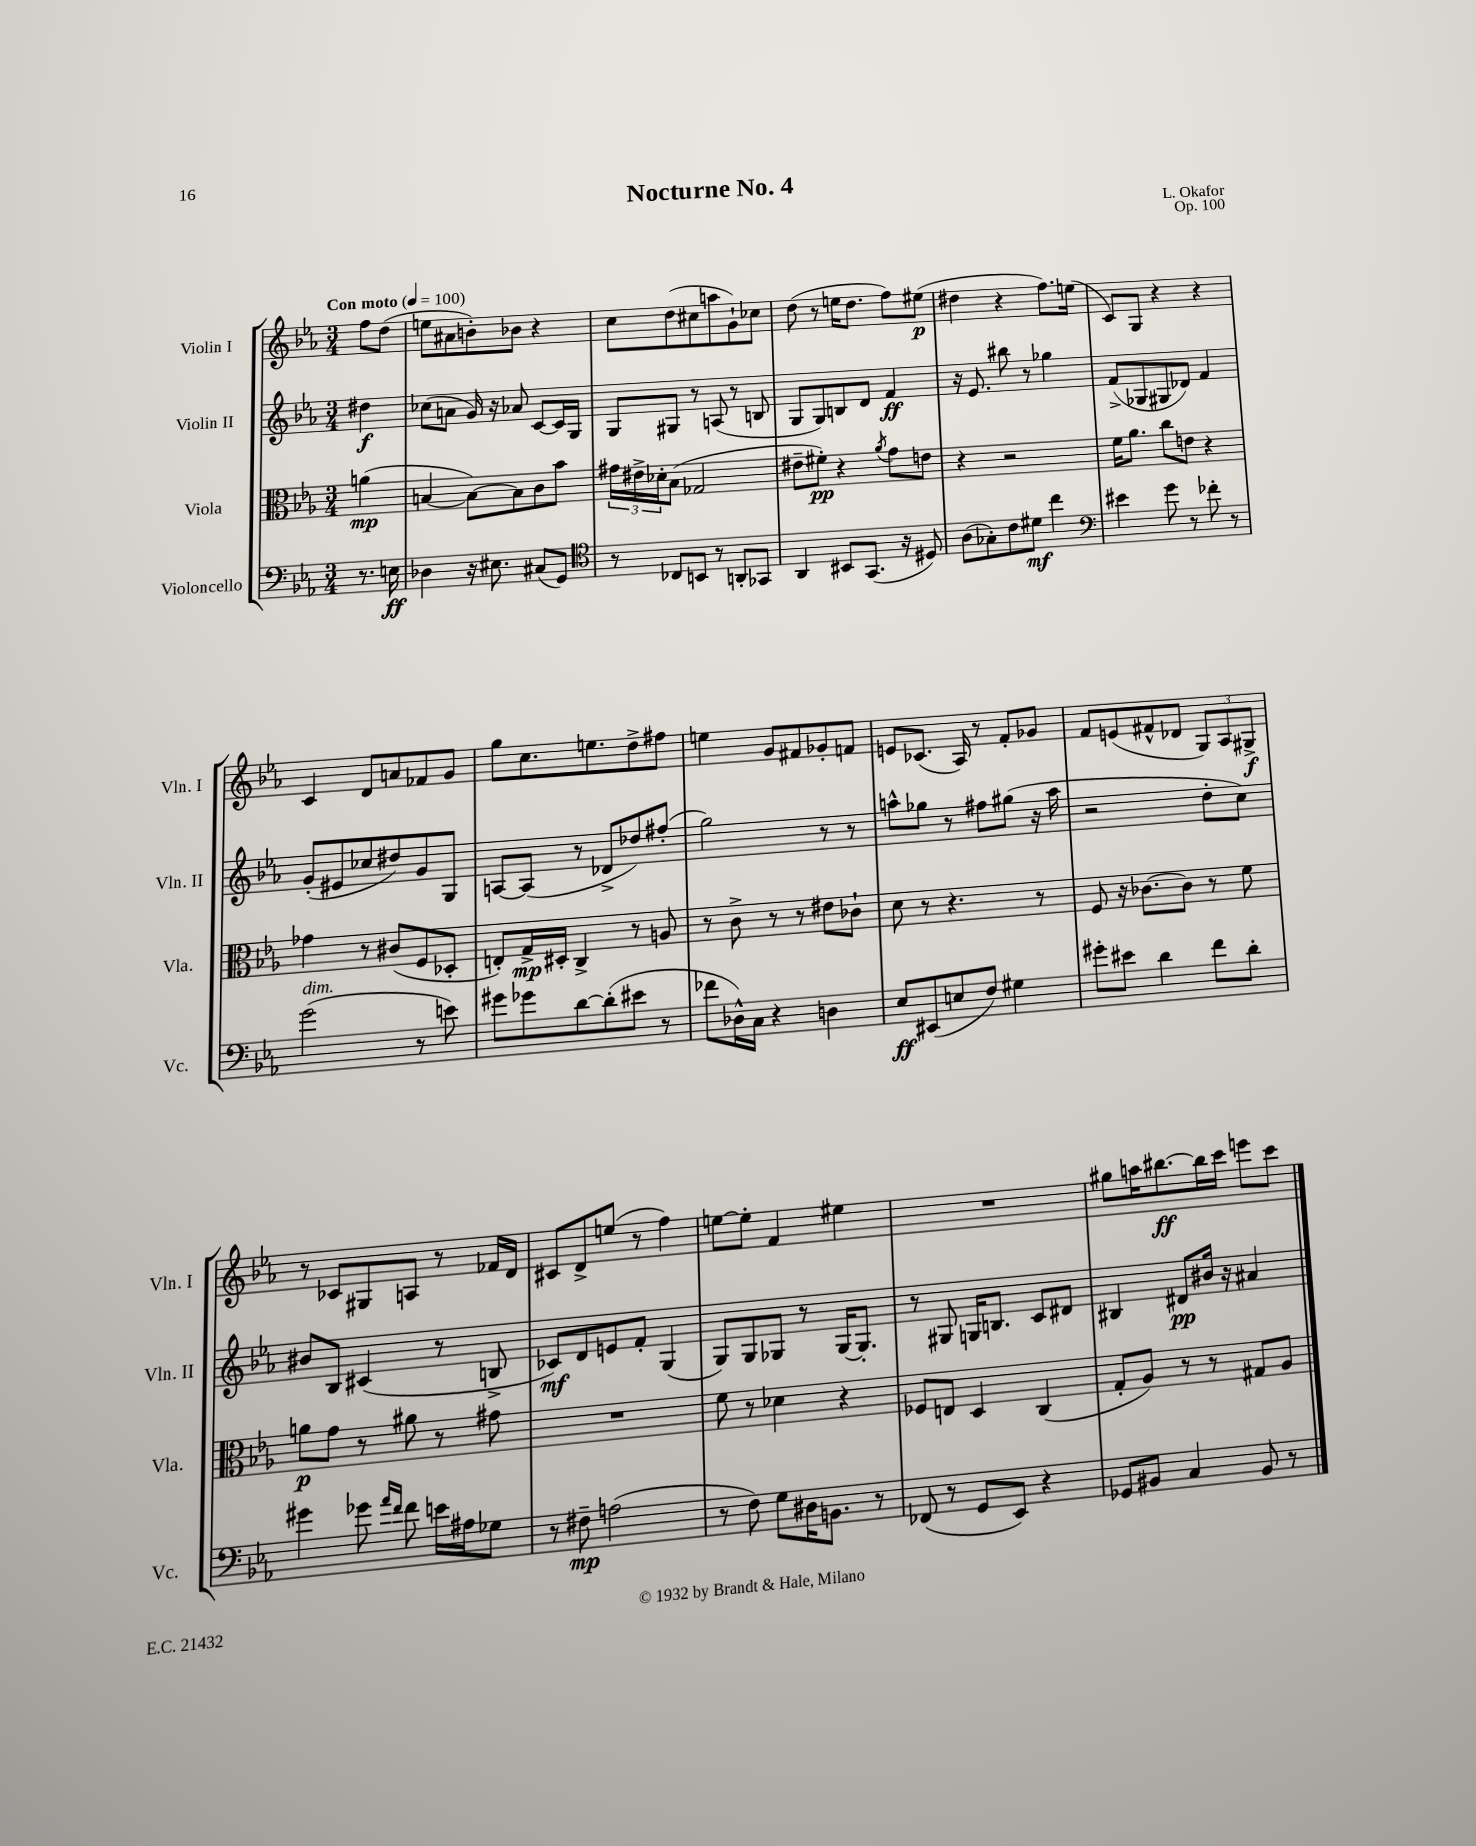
\header { title = "Nocturne No. 4" composer = "L. Okafor" opus = "Op. 100" }
<<
\new StaffGroup <<
\new Staff = "s0" \with { instrumentName = "Violin I" shortInstrumentName = "Vln. I" } {
    \clef treble \key ees \major \numericTimeSignature \time 3/4 \partial 4 \tempo "Con moto" 4 = 100
    f''8 d''8( |
    e''8 ais'8 b'8-.) bes'8 r4 |
    c''8 d''8( cis''8 a''8 g'8-!) ces''8 |
    d''8( r8 e''16 d''8. f''8) eis''8\p( |
    dis''4 r4 f''8.) e''16( |
    c'8) g8 r4 r4 |
    c'4 d'8 a'8 fes'8 g'8 |
    g''8 c''8. e''8. d''8-> fis''8 |
    e''4 g'8 fis'8 ges'8-. f'8 |
    e'8 ces'8.( aes16) r8 f'8-. ges'8 |
    f'8 e'8( fis'8-^ des'8 \tuplet 3/2 { g8) aes8 gis8->\f } |
    r8 ces'8 gis8 a8 r8 fes'16 d'16 |
    cis'8 d'8-> e''8( r8 f''4) |
    e''8~ e''8-. f'4 eis''4 |
    R2. |
    gis''8 a''16 bis''8.~\ff bis''16 c'''16 e'''8 c'''8 \bar "|." |
}
\new Staff = "s1" \with { instrumentName = "Violin II" shortInstrumentName = "Vln. II" } {
    \clef treble \key ees \major \numericTimeSignature \time 3/4 \partial 4
    dis''4\f |
    ces''8( a'8 g'16) r16 aes'8 c'8~ c'16 g16 |
    g8 gis8 r8 a8( r8 b8 |
    g8 g8) b8 d'8 f'4\ff |
    r16 ees'8. bis''8 r8 ges''4 |
    f'8->( ges8 gis8 des'8) f'4 |
    g'8-.( eis'8 ces''8 dis''8) g'8 g8 |
    a8~ a8( r8 des'8-> des''8) fis''8-.( |
    g''2) r8 r8 |
    a''8-^ ges''8 r8 fis''8 gis''8( r16 a''16 |
    r2 d''8-. c''8) |
    bis'8 bes8 cis'4( r8 b8-> |
    ces'8\mf) d'8 e'8 f'8-. g4( |
    g8) g8 ges8 r8 ges16~ ges8.-. |
    r8 gis8 g16 b8. c'8 dis'8 |
    bis4 dis'8\pp bis'16 r16 ais'4 \bar "|." |
}
\new Staff = "s2" \with { instrumentName = "Viola" shortInstrumentName = "Vla." } {
    \clef alto \key ees \major \numericTimeSignature \time 3/4 \partial 4
    a'4\mp( |
    b4~ b8~) b8 c'8 bes'8 |
    \tuplet 3/2 { gis'16 eis'16-> des'16-. } bes8( ges2 |
    eis'8-- fis'8-.\pp) r4 \acciaccatura { aes'8 } g'8 e'8 |
    r4 r2 |
    f'16 aes'8. c''8 e'8 r4 |
    ges'4 r8 cis'8( f8 des8-. |
    e8-.) g16->\mp dis16-. c4-> r8 a8 |
    r8 c'8-> r8 r8 eis'8 ces'8-! |
    d'8 r8 r4. r8 |
    f8 r16 ces'8.~ ces'8 r8 f'8 |
    a'8\p g'8 r8 ais'8 r8 gis'8 |
    R2. |
    f'8 r8 des'4 r4 |
    fes8 e8 d4 c4( |
    g8-. aes8) r8 r8 gis8 aes8 \bar "|." |
}
\new Staff = "s3" \with { instrumentName = "Violoncello" shortInstrumentName = "Vc." } {
    \clef bass \key ees \major \numericTimeSignature \time 3/4 \partial 4
    r8. e16\ff |
    des4 r16 eis8. cis8( g,8) |
    \clef tenor r8 ces8 b,8 r8 a,8-. ges,8 |
    aes,4 bis,8 g,8.( r16 dis8) |
    aes8( ges8-.) c'8 dis'8\mf c''4 |
    \clef bass eis'4 g'8 r8 fes'8-. r8 |
    g'2^\markup { \italic "dim." }( r8 e'8) |
    gis'8 ges'8 d'8~ d'8-.( eis'8 r8 |
    fes'8 des16-^) c16 r4 d4 |
    ees8\ff eis,8( e8 f8) gis4 |
    gis'8-. eis'8 d'4 f'8 d'8-. |
    gis'4 ges'8 \grace { aes'16 f'16 } f'8 e'16 ais16 ges8 |
    r8 fis8--\mp a2( |
    r8 f8) g8 dis16 b,8. r8 |
    fes,8( r8 g,8 ees,8) r4 |
    ges,8 bis,8 c4 bis,8 r8 \bar "|." |
}
>>
>>
\layout { \context { \Score \remove "Bar_number_engraver" } }
